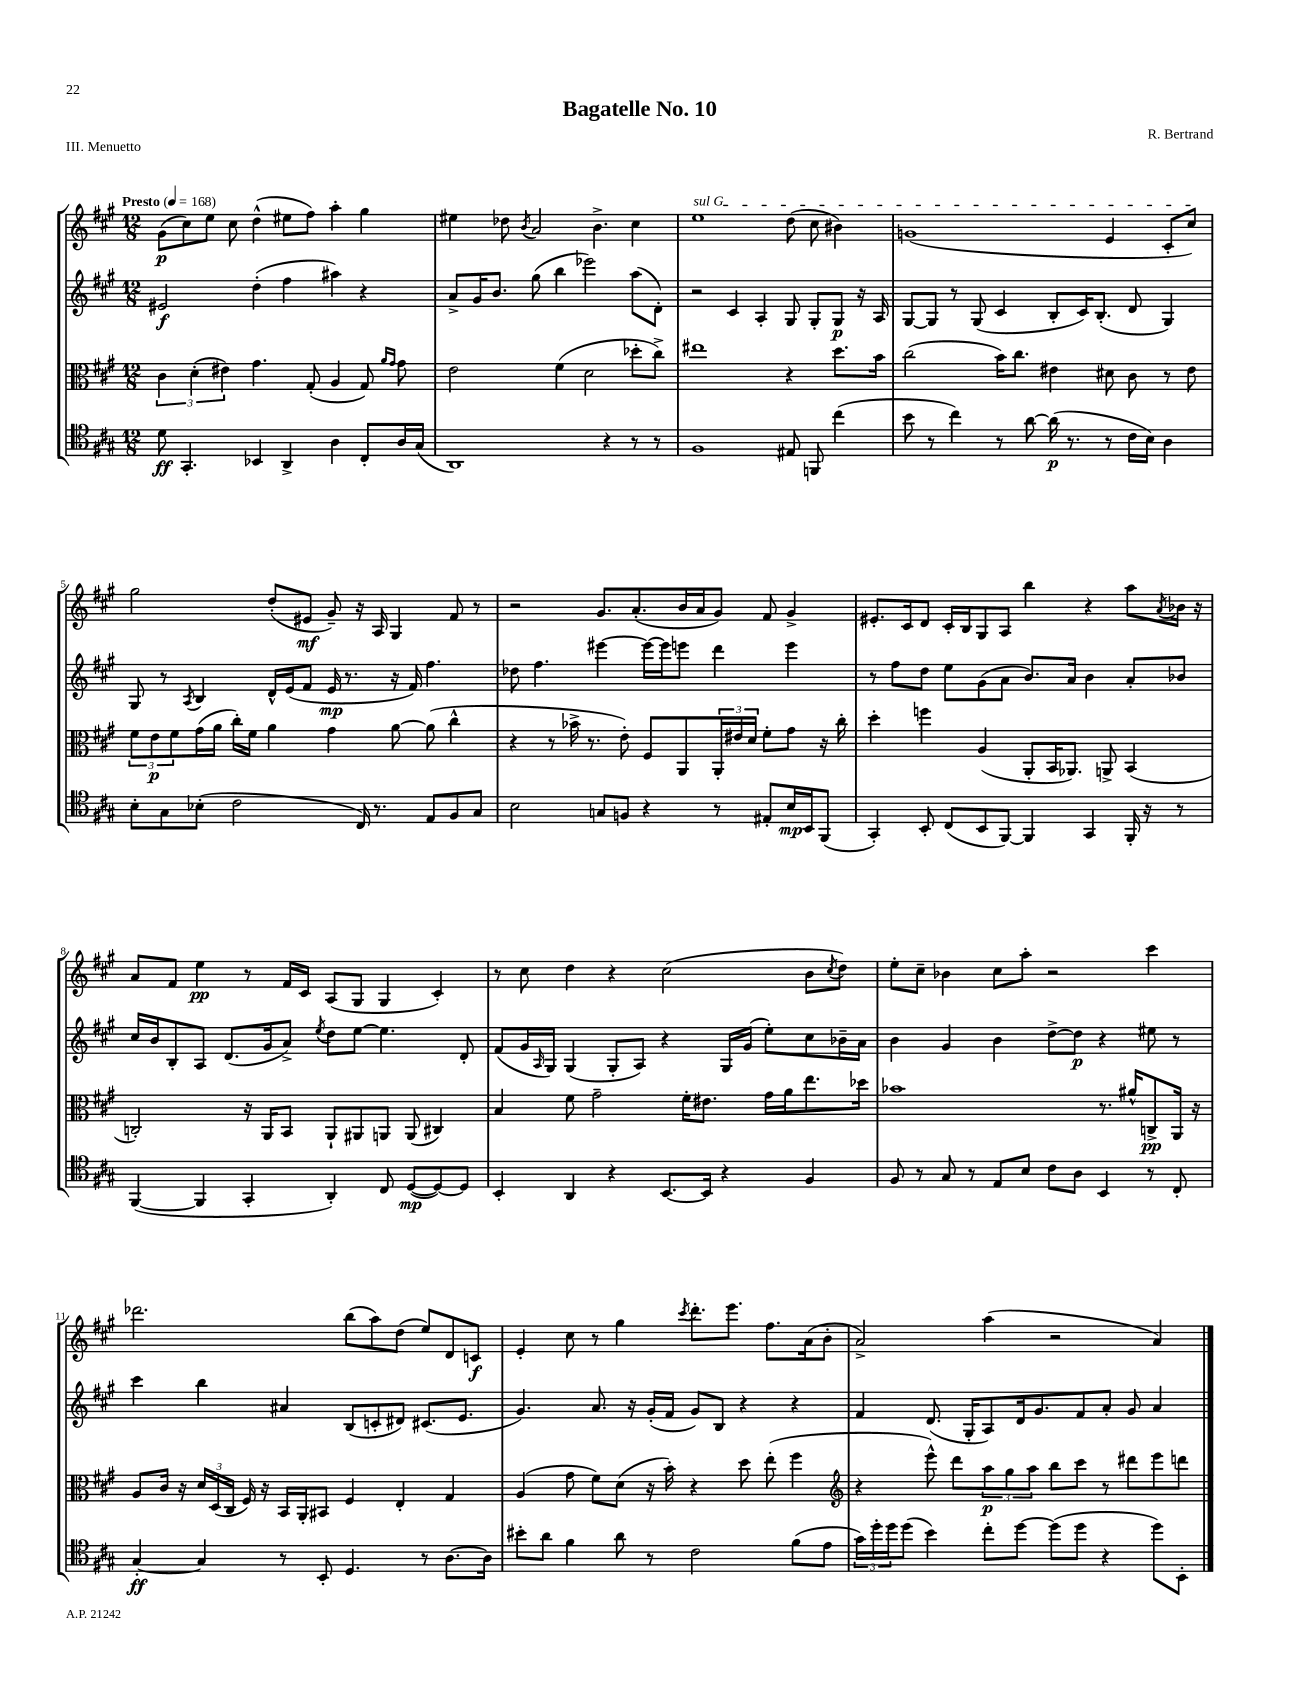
\header { title = "Bagatelle No. 10" composer = "R. Bertrand" piece = "III. Menuetto" }
<<
\new StaffGroup <<
\new Staff = "s0" {
    \clef treble \key a \major \numericTimeSignature \time 12/8 \tempo "Presto" 4 = 168
    gis'8\p( cis''8) e''8 cis''8 d''4-^( eis''8 fis''8) a''4-. gis''4 |
    eis''4 des''8 \acciaccatura { b'8 } a'2 b'4.-> cis''4 |
    \once \override TextSpanner.bound-details.left.text = \markup { \italic "sul G" } e''1\startTextSpan d''8( cis''8 bis'4) |
    g'1( e'4 cis'8-. cis''8\stopTextSpan) |
    gis''2 d''8-.( eis'8\mf gis'8--) r16 a16 gis4 fis'8 r8 |
    r2 gis'8. a'8.-.( b'16 a'16 gis'8) fis'8 gis'4-> |
    eis'8.-. cis'16 d'8 cis'16-. b16 gis8 a8 b''4 r4 a''8 \acciaccatura { a'8 } bes'16 r16 |
    a'8 fis'8 e''4\pp r8 fis'16 cis'16 a8( gis8 gis4 cis'4-.) |
    r8 cis''8 d''4 r4 cis''2( b'8 \acciaccatura { cis''8 } d''8) |
    e''8-. cis''8-- bes'4 cis''8 a''8-. r2 cis'''4 |
    des'''2. b''8( a''8) d''8( e''8) d'8 c'8\f |
    e'4-. cis''8 r8 gis''4 \acciaccatura { cis'''8 } d'''8.-. e'''8. fis''8. a'16( b'8-. |
    a'2->) a''4( r2 a'4) \bar "|." |
}
\new Staff = "s1" {
    \clef treble \key a \major \numericTimeSignature \time 12/8
    eis'2\f d''4-.( fis''4 ais''4) r4 |
    a'8-> gis'16 b'8. gis''8( b''4 ees'''2) a''8( d'8-.) |
    r2 cis'4 a4-. gis8 gis8-. gis8\p r16 a16 |
    gis8~ gis8 r8 gis8( cis'4 b8-. cis'16) b8.-.( d'8 gis4) |
    gis8 r8 \acciaccatura { a8 } b4 d'16-^ e'16( fis'8 e'16\mp r8. r16 fis'16) fis''4. |
    des''8 fis''4. eis'''4~ eis'''16~ eis'''16 e'''8 d'''4 e'''4 |
    r8 fis''8 d''8 e''8 gis'8( a'8 b'8.) a'16 b'4 a'8-. bes'8 |
    cis''16 b'16 b8-. a8 d'8.( gis'16 a'8->) \acciaccatura { e''8 } d''8 e''8~ e''4. d'8-. |
    fis'8( gis'16 \grace { a16 } gis16) gis4( gis8-. a8) r4 gis16 gis'16( e''8-.) cis''8 bes'16-- a'16 |
    b'4 gis'4 b'4 d''8~-> d''8\p r4 eis''8 r8 |
    cis'''4 b''4 ais'4 b8( c'8-. dis'8) cis'8.( e'8. |
    gis'4.) a'8. r16 gis'16-.( fis'16 gis'8) b8 r4 r4 |
    fis'4 d'8.( gis16-. a8) d'16 gis'8. fis'8 a'8-. gis'8 a'4 \bar "|." |
}
\new Staff = "s2" {
    \clef alto \key a \major \numericTimeSignature \time 12/8
    \tuplet 3/2 { cis'4 d'4-.( eis'4) } gis'4. gis8-.( a4 gis8) \grace { a'16 gis'16 } gis'8 |
    e'2 fis'4( d'2 des''8-. cis''8->) |
    eis''1 r4 d''8. b'16 |
    cis''2( b'16) cis''8. eis'4 dis'8 cis'8 r8 eis'8 |
    \tuplet 3/2 { fis'8 e'8\p fis'8 } gis'16( a'16 cis''16-.) fis'16 a'4 gis'4 a'8~ a'8( cis''4-^ |
    r4 r8 bes'16-> r8. e'8-.) fis8 a,8 \tuplet 3/2 { a,16-. eis'16 d'16 } fis'8-. gis'8 r16 cis''16-. |
    d''4-. f''4 a4( a,8-. b,16 aes,8.) a,8-> b,4( |
    c2-.) r16 a,16 b,8 a,8-! ais,8 a,8 a,8( cis4) |
    b4 fis'8 gis'2-- fis'16-. eis'8. gis'16 a'16 e''8. des''16 |
    bes'1 r8. ais'16-^ c8->\pp a,16 r16 |
    a8 cis'16 r16 \tuplet 3/2 { d'16 d16( cis16 } fis16) r16 b,16 a,16-. bis,8 fis4 e4-. gis4 |
    a4( gis'8 fis'8) d'8( r16 b'16-.) r4 d''8 e''8-.( fis''4 |
    \clef treble r4 e'''8-^) d'''8 \tuplet 3/2 { a''8\p gis''8 a''8 } b''8 cis'''8 r8 dis'''8 e'''8 d'''8 \bar "|." |
}
\new Staff = "s3" {
    \clef tenor \key a \major \numericTimeSignature \time 12/8
    d'8\ff gis,4.-. bes,4 a,4-> a4 cis8-. a16 gis16( |
    a,1) r4 r8 r8 |
    fis1 eis8 f,8 cis''4( |
    b'8 r8 cis''4) r8 a'8~ a'16\p( r8. r8 cis'16 b16) a4 |
    b8-. gis8 bes8-.( cis'2 cis16) r8. e8 fis8 gis8 |
    b2 g8 f8 r4 r8 eis8-. b16\mp b,16 fis,8( |
    gis,4-.) b,8-. cis8( b,8 fis,8~) fis,4 gis,4 fis,16-. r16 r8 |
    fis,4~( fis,4 gis,4-. a,4-.) cis8 d8~\mp( d8~) d8 |
    b,4-. a,4 r4 b,8.~ b,16 r4 fis4 |
    fis8 r8 gis8 r8 e8 b8 cis'8 a8 b,4 r8 cis8-. |
    gis4~-.\ff gis4 r8 b,8-. d4. r8 a8.~ a16 |
    bis'8-. a'8 fis'4 a'8 r8 cis'2 fis'8( e'8 |
    \tuplet 3/2 { gis'16) d''16-. d''16 } d''8( b'4) cis''8-. d''8~ d''8( d''8 r4 d''8) b,8-. \bar "|." |
}
>>
>>
